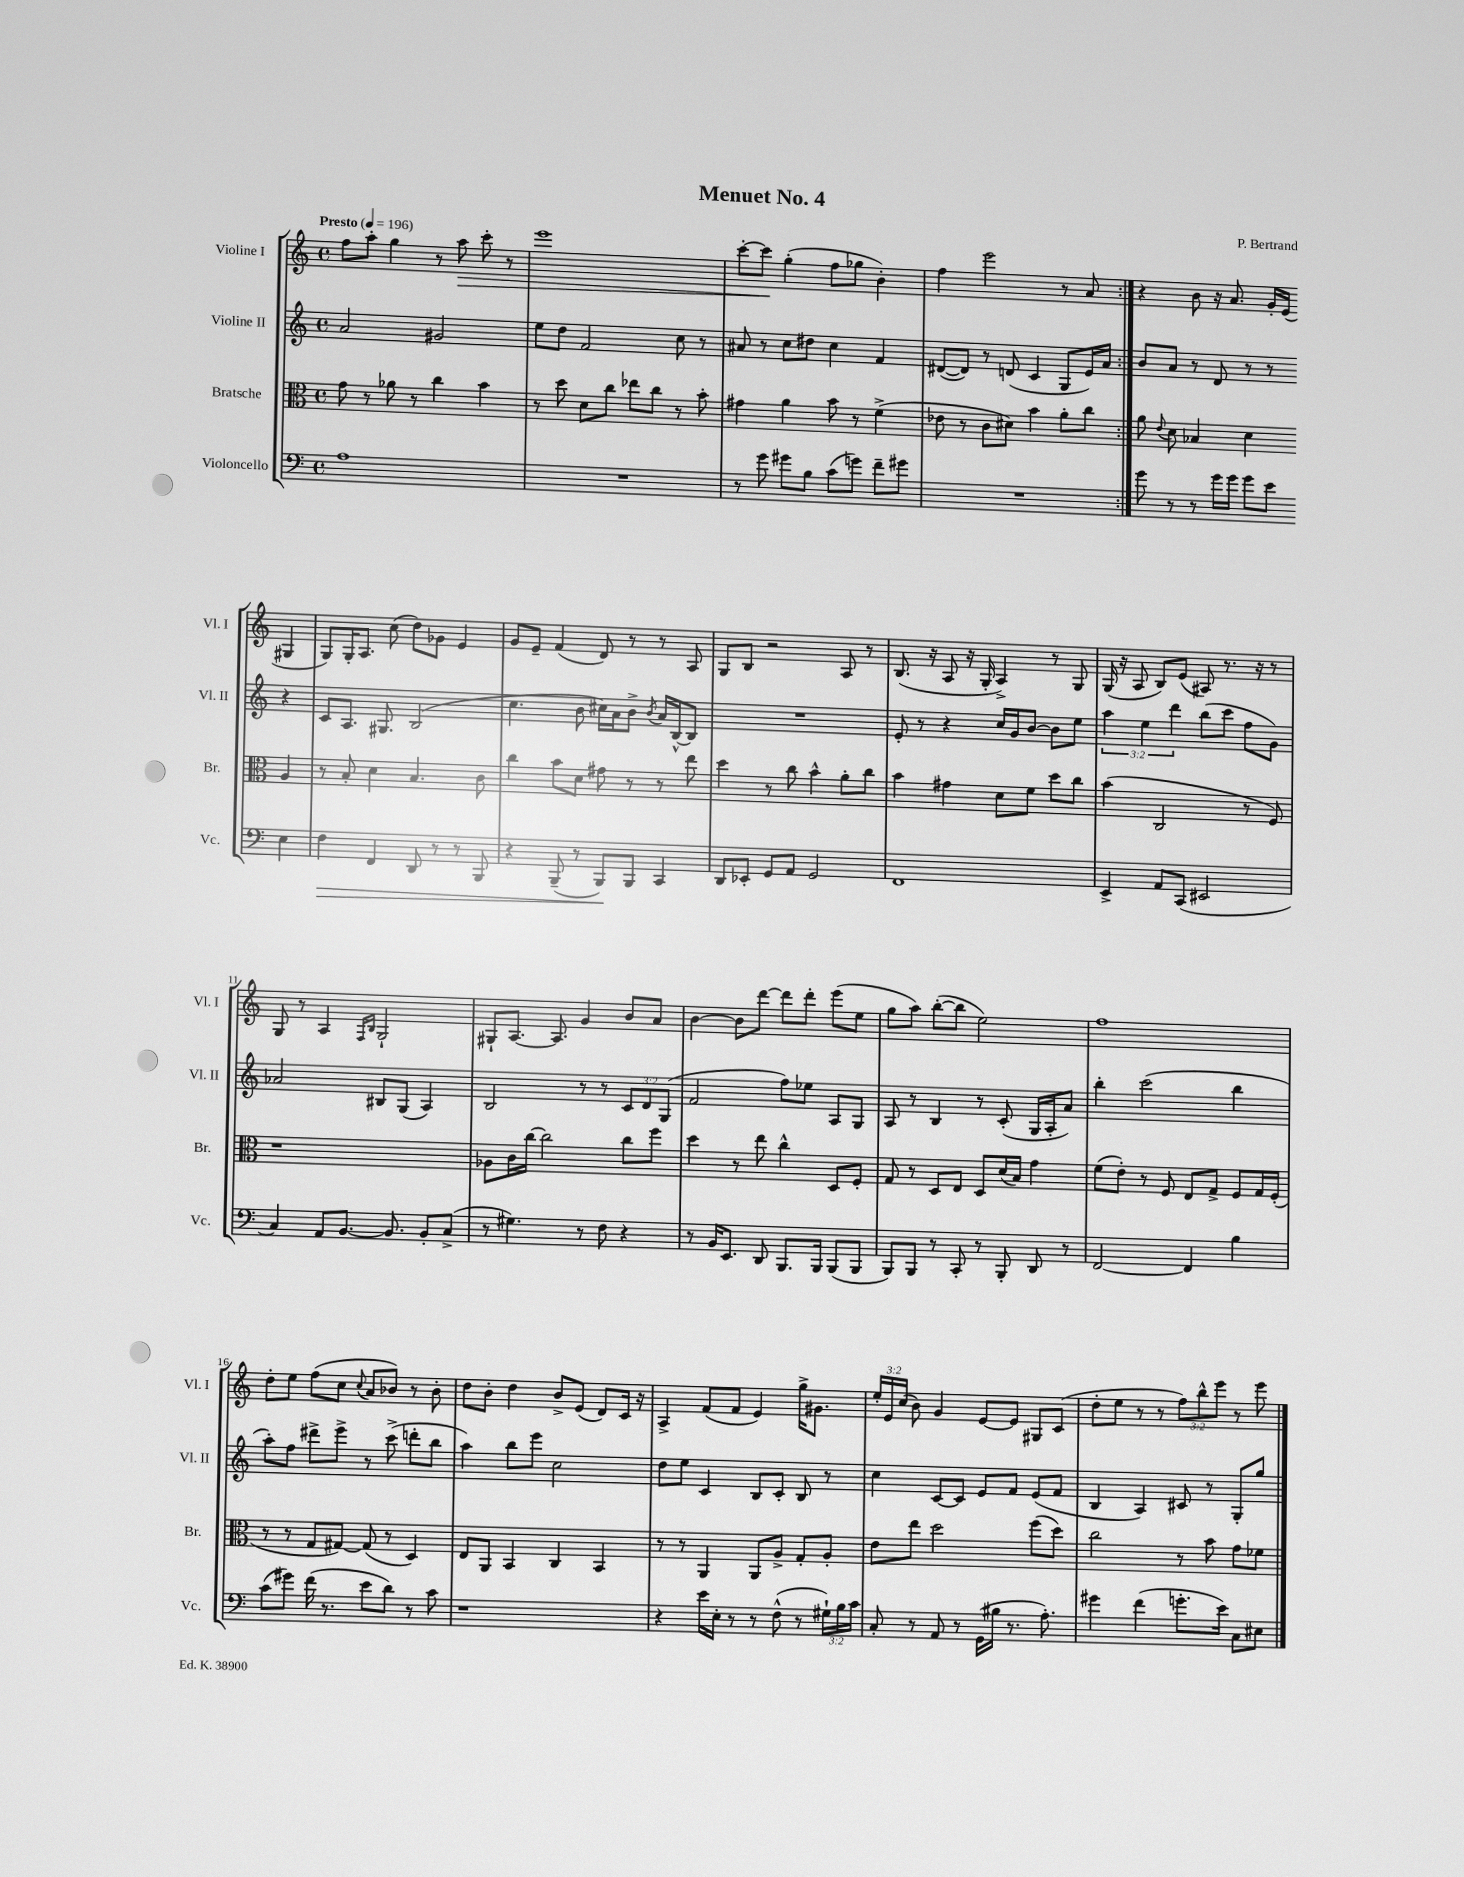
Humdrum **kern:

**kern	**dynam	**kern	**kern	**kern	**dynam
*part4	*part4	*part3	*part2	*part1	*part1
*staff4	*staff4	*staff3	*staff2	*staff1	*staff1
*I"Violoncello	*	*I"Bratsche	*I"Violine II	*I"Violine I	*
*I'Vc.	*	*I'Br.	*I'Vl. II	*I'Vl. I	*
*clefF4	*	*clefC3	*clefG2	*clefG2	*
*k[]	*	*k[]	*k[]	*k[]	*
*M4/4	*	*M4/4	*M4/4	*M4/4	*
*met(c)	*	*met(c)	*met(c)	*met(c)	*
*MM196	*	*MM196	*MM196	*MM196	*
=1	=1	=1	=1	=1	=1
!	!	!	!	!LO:TX:a:B:t=Presto	!
1A	.	8g\	2a/	8ff\L	.
.	.	8r	.	8aa'\J	.
.	.	8a-X\	.	4gg\	.
.	.	8r	.	.	.
.	.	4cc\	2g#X/	8r	.
!	!	!	!	!	!LO:HP:b
.	.	.	.	8aa\	>
.	.	4b\	.	8ccc'\	.
.	.	.	.	8r	.
=2	=2	=2	=2	=2	=2
1r	.	8r	8ee\L	1eee	.
.	.	8dd\	8dd\J	.	.
.	.	8d\L	2f/	.	.
.	.	8cc\J	.	.	.
.	.	8ee-X\L	.	.	.
.	.	8cc\J	.	.	.
.	.	8r	8cc\	.	.
.	.	8b'\	8r	.	.
=3	=3	=3	=3	=3	=3
8r	.	4g#X\	8a#X/	[8ccc'\L	.
8g\	.	.	8r	8ccc\J]	.
8g#X\L	.	4a\	8cc\L	(4gg'\	]
8B\J	.	.	8dd#X\J	.	.
(8c\L	.	8b\	4cc\	8ff\L	.
8gn\J)	.	8r	.	8gg-X\J	.
8f~\L	.	(4f^\	4f/	4b'\)	.
8g#X\J	.	.	.	.	.
=4	=4	=4	=4	=4	=4
1r	.	8e-X\	([8d#X/L	4ff\	.
.	.	8r	8d#/J])	.	.
.	.	8c\L	8r	2eee\	.
.	.	8d#X\J)	(8dn/	.	.
.	.	4b\	4c/	.	.
.	.	8a'\L	8G/L	8r	.
.	.	8cc\J	16e/L)	8a/	.
.	.	.	16a/JJ	.	.
=5:|!	=5:|!	=5:|!	=5:|!	=5:|!	=5:|!
8g\	.	8a\	8b/L	4r	.
.	.	8qqe/	.	.	.
8r	.	8d\	8a/J	.	.
8r	.	4B-X/	8r	8b\	.
16g\LL	.	.	8d/	16r	.
16g\JJ	.	.	.	8.a/	.
8g\L	.	4d\	8r	.	.
8e\J	.	.	8r	16g'/LL	.
.	.	.	.	(16e/JJ	.
4E\	.	4A/	4r	4G#X/	.
!!LO:LB:g=z
=6	=6	=6	=6	=6	=6
!	!LO:HP:b	!	!	!	!
4F\	>	8r	8c/L	8G/L)	.
.	.	8B'/	8.A/J	16G'/K	.
.	.	.	.	8.A/J	.
4FF/	.	4d\	.	.	.
.	.	.	8.G#X/	.	.
.	.	.	.	(8cc\	.
8DD/	.	4.B/	(2B/	8dd\L)	.
8r	.	.	.	8g-X\J	.
8r	.	.	.	4e/	.
8BBB/	.	8c\	.	.	.
=7	=7	=7	=7	=7	=7
4r	.	4cc\	4.cc\	8g/L	.
.	.	.	.	8e~/J	.
(8BBB~/	.	8b\L	.	(4f/	.
8r	.	8d\J	8b\	.	.
8BBB/L)	.	8g#X\	16cc#X\LL)	8d/)	.
.	.	.	16a\J	.	.
8BBB/J	]	8r	8b^\J	8r	.
.	.	.	8qb/	.	.
4CC/	.	8r	16a/LL	8r	.
.	.	.	[16B^^/J	.	.
.	.	8ee\	8B/J]	8A/	.
=8	=8	=8	=8	=8	=8
8DD/L	.	4dd\	1r	8G/L	.
8EE-X'/J	.	.	.	8B/J	.
8GG/L	.	8r	.	2r	.
8AA/J	.	8cc\	.	.	.
2GG/	.	4b^^\	.	.	.
.	.	8a'\L	.	8A/	.
.	.	8cc\J	.	8r	.
=9	=9	=9	=9	=9	=9
1FF	.	4b\	8e'/	(8.B/	.
.	.	.	8r	.	.
.	.	.	.	16r	.
.	.	4g#X\	4r	8A/	.
.	.	.	.	16r	.
.	.	.	.	16G'/	.
.	.	8d\L	16cc/LL	4A^/)	.
.	.	.	16g/J	.	.
.	.	8f\J	[8b/J	.	.
.	.	8dd\L	8b\L]	8r	.
.	.	8cc\J	8ee\J	8G/	.
=10	=10	=10	=10	=10	=10
4EE^/	.	(4b\	6aa\	(16G/	.
.	.	.	.	16r	.
.	.	.	.	8A/	.
.	.	.	6ee\	.	.
8AA/L	.	2C/	.	8B/L)	.
.	.	.	6ddd\	.	.
(8CC/J	.	.	.	(8e/J	.
2EE#X/	.	.	(8bb\L	8A#X/)	.
.	.	.	8ccc\J	8.r	.
.	.	8r	8ff\L	.	.
.	.	.	.	16r	.
.	.	8F/)	8g\J)	8r	.
!!LO:LB:g=z
=11	=11	=11	=11	=11	=11
4C/)	.	1r	2a-X/	8G/	.
.	.	.	.	8r	.
8AA/L	.	.	.	4A/	.
[8.BB/J	.	.	.	.	.
.	.	.	.	16qqF/LL	.
.	.	.	.	16qqB/JJ	.
.	.	.	8B#X/L	2G`/	.
8.BB/]	.	.	.	.	.
.	.	.	(8G/J	.	.
8BB'/L	.	.	4A/)	.	.
(8C^/J	.	.	.	.	.
=12	=12	=12	=12	=12	=12
8r	.	8A-X\L	2B/	8G#X`/L	.
4.G#X\)	.	16c\L	.	[8.A/J	.
.	.	[16cc\JJ	.	.	.
.	.	2cc\]	.	.	.
.	.	.	.	8.A/]	.
8r	.	.	8r	4g/	.
8F\	.	.	8r	.	.
4r	.	8cc\L	12c/L	8b/L	.
.	.	.	12d/	.	.
.	.	8ff\J	.	8a/J	.
.	.	.	(12G/J	.	.
=13	=13	=13	=13	=13	=13
8r	.	4dd\	2f/	[4b\	.
16BB/KL	.	.	.	.	.
8.EE/J	.	.	.	.	.
.	.	8r	.	8b\L]	.
8DD/	.	8ee\	.	[8ddd\J	.
8.BBB/L	.	4cc^^\	8ff\L)	8ddd\L]	.
.	.	.	8ee-X\J	8ddd'\J	.
16BBB/Jk	.	.	.	.	.
(8BBB/L	.	8D/L	8A/L	(8eee\L	.
8BBB/J	.	8F'/J	8G/J	8ee\J	.
=14	=14	=14	=14	=14	=14
8BBB/L)	.	8G/	8A/	8gg\L	.
8BBB/J	.	8r	8r	8aa\J)	.
8r	.	8D/L	4B/	([8bb'\L	.
8CC'/	.	8E/J	.	8bb\J]	.
8r	.	8D/L	8r	2ee\)	.
8BBB'/	.	(16d/L	(8c'/	.	.
.	.	16B/JJ)	.	.	.
8DD/	.	4g\	16G/LL	.	.
.	.	.	16A'/J	.	.
8r	.	.	8a/J)	.	.
=15	=15	=15	=15	=15	=15
[2FF/	.	(8f\L	4bb'\	1ff	.
.	.	8e'\J)	.	.	.
.	.	8r	(2ccc\	.	.
.	.	8F/	.	.	.
4FF/]	.	8E/L	.	.	.
.	.	8G^/J	.	.	.
4B\	.	8F/L	4bb\	.	.
.	.	16G/L	.	.	.
.	.	(16F'/JJ	.	.	.
!!LO:LB:g=z
=16	=16	=16	=16	=16	=16
(8c\L	.	8r	8aa'\L)	8dd'\L	.
8g#X\J)	.	8r	8ff\J	8ee\J	.
(16f\	.	8G/L	8ddd#X^\L	(8ff\L	.
8.r	.	.	.	.	.
.	.	[8G#X/J)	8eee^\J	8cc\J	.
.	.	.	.	8qqcc/	.
8e\L	.	(8G#/]	8r	8a/L	.
8d\J)	.	8r	(8ccc^\	8b-X/J)	.
8r	.	4D/)	8dddn'\L	8r	.
8c\	.	.	8bb\J	8b-'\	.
=17	=17	=17	=17	=17	=17
1r	.	8E/L	4aa\)	8dd\L	.
.	.	8AA/J	.	8b'\J	.
.	.	4BB/	8bb\L	4dd\	.
.	.	.	8eee\J	.	.
.	.	4C/	2cc\	8b^/L	.
.	.	.	.	(8e/J	.
.	.	4BB/	.	8d/L)	.
.	.	.	.	16c/Jk	.
.	.	.	.	16r	.
=18	=18	=18	=18	=18	=18
4r	.	8r	8dd\L	4A^/	.
.	.	8r	8ee\J	.	.
16e\LL	.	4AA/	4c/	(8f/L	.
16E'\JJ	.	.	.	.	.
8r	.	.	.	8f/J	.
8r	.	8AA/L	8B/L	4e/)	.
(8F^^\	.	8A^/J	8c'/J	.	.
8r	.	8G'/L	8B/	16gg^\KL	.
.	.	.	.	8.g#X\J	.
24G#X`\LL)	.	8A'/J	8r	.	.
24B\	.	.	.	.	.
24c\JJ	.	.	.	.	.
=19	=19	=19	=19	=19	=19
8C'/	.	8e\L	4cc\	24ee'/LL	.
.	.	.	.	24e/	.
.	.	.	.	(24cc/JJ	.
8r	.	8ee\J	.	8b\)	.
8AA/	.	2dd\	[8c/L	4g/	.
8r	.	.	8c/J]	.	.
(16GG\LL	.	.	8e/L	[8e/L	.
16B#X\JJ	.	.	.	.	.
8.r	.	.	8f/J	8e/J]	.
.	.	(8ff\L	(8e/L	8G#X/L	.
8.A'\)	.	.	.	.	.
.	.	8dd\J)	8f/J	(8c/J	.
=20	=20	=20	=20	=20	=20
4g#X\	.	2cc\	4B/	8dd'\L	.
.	.	.	.	8ee\J	.
(4f\	.	.	4A/)	8r	.
.	.	.	.	8r	.
8.gn'\L	.	8r	8c#X/	12ff\L)	.
.	.	.	.	12bb^^\	.
.	.	8b\	8r	.	.
.	.	.	.	12eee\J	.
16e\Jk)	.	.	.	.	.
8C\L	.	8g\L	8G'/L	8r	.
8E#X\J	.	8f-X\J	8gg/J	8eee\	.
==	==	==	==	==	==
*-	*-	*-	*-	*-	*-
